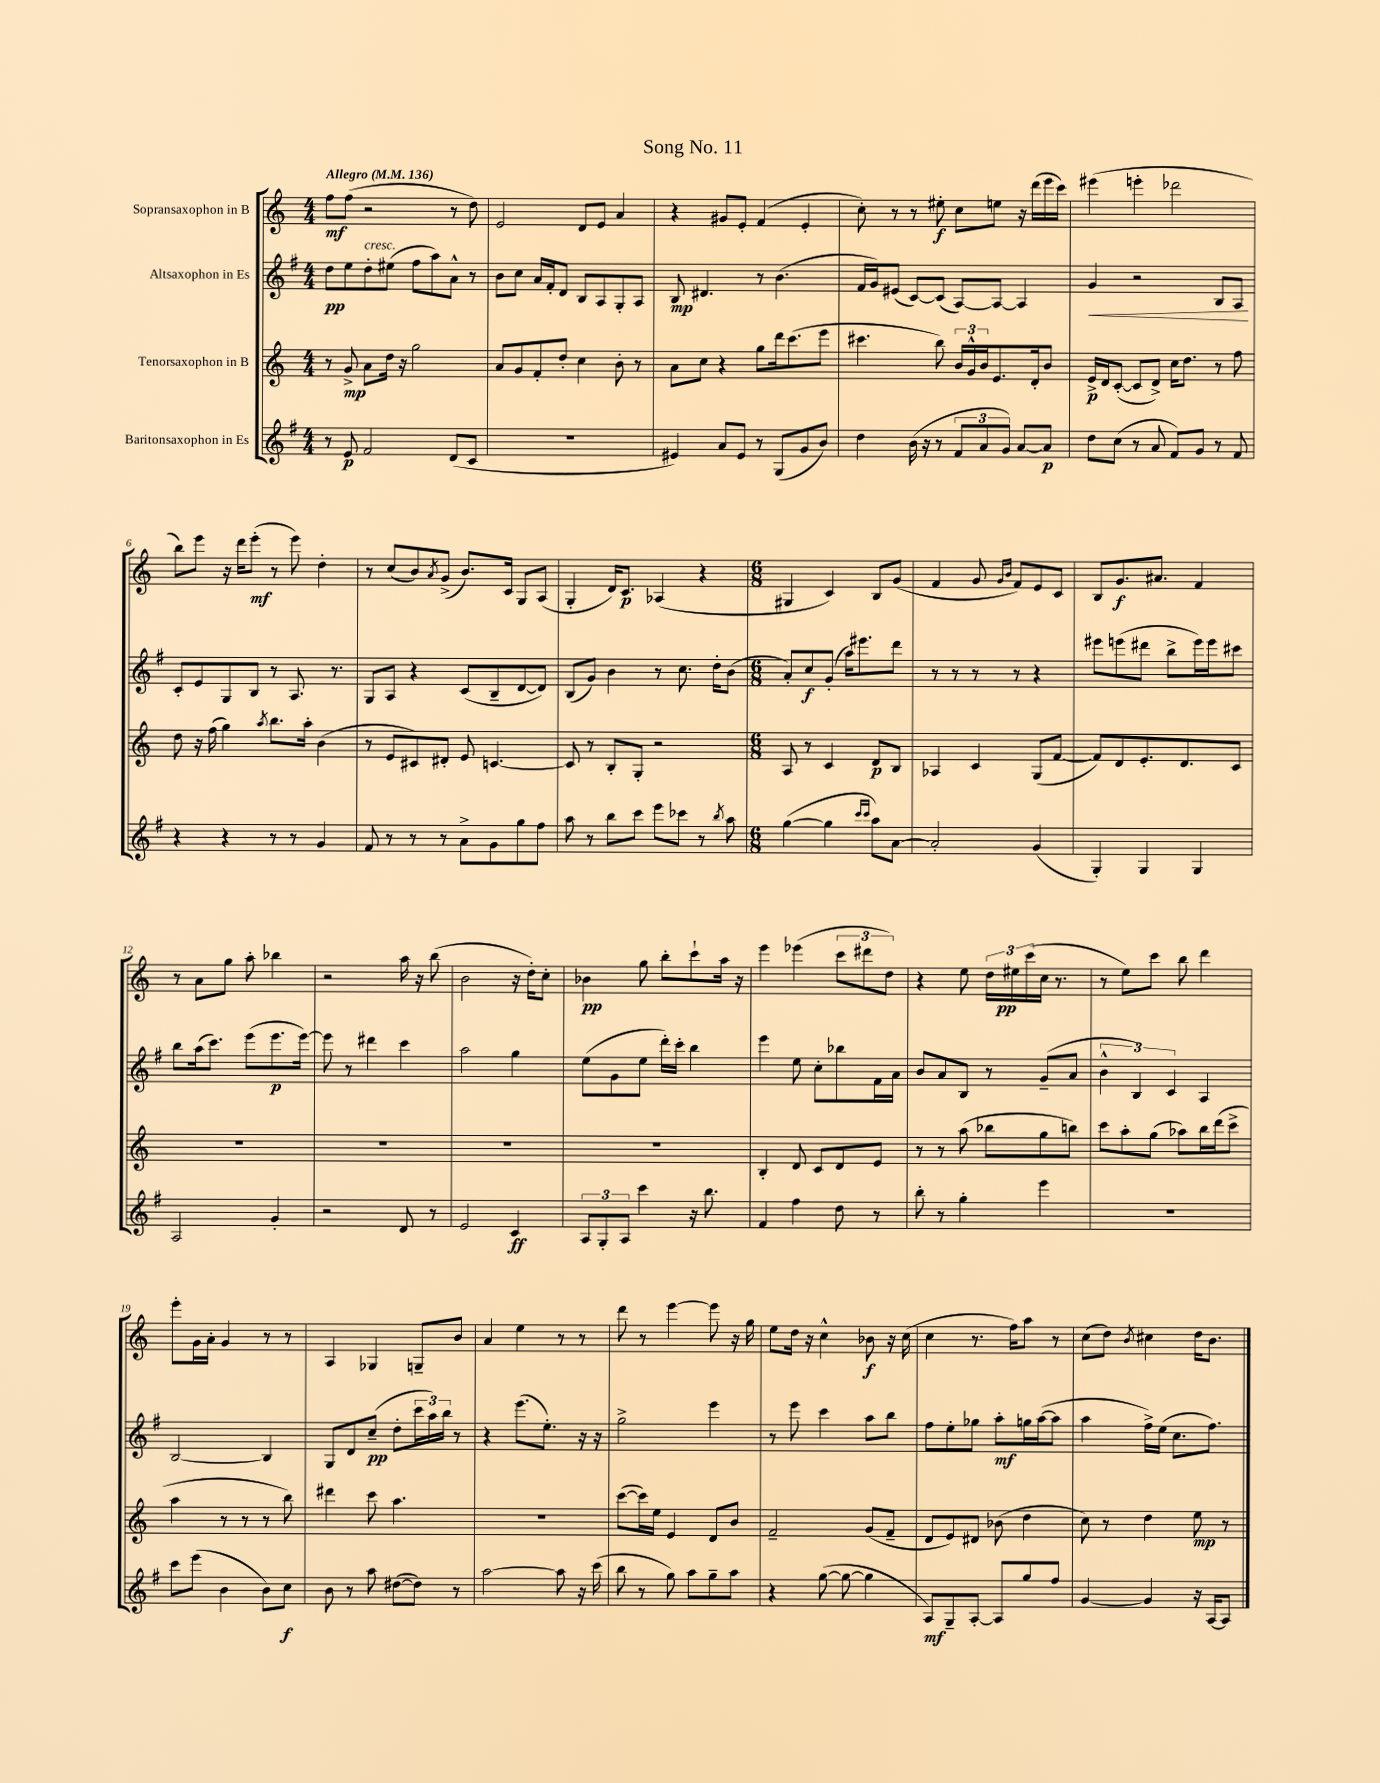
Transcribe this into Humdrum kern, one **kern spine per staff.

**kern	**kern	**kern	**kern
*staff4	*staff3	*staff2	*staff1
*clefG2	*clefG2	*clefG2	*clefG2
*k[f#]	*k[]	*k[f#]	*k[]
*M4/4	*M4/4	*M4/4	*M4/4
*MM136	*MM136	*MM136	*MM136
8r	8r	8dd	8ff
8e	8g^	8ee	(8ff
2f#	8a	8dd'	2r
.	16dd	(8ee#	.
.	16r	.	.
.	2gg	8ff#	.
.	.	8aa)	.
(8d	.	8a^^	8r
8c	.	8r	8dd)
=	=	=	=
1r	8a	8b	2e
.	8g	8cc	.
.	8f'	16a	.
.	.	16f#'	.
.	8dd'	8d	.
.	4cc	8B	8d
.	.	8A	8e
.	8b'	8G'	4a
.	8r	8A	.
=	=	=	=
4e#)	8a	8B	4r
.	8cc	4.d#	.
8a	4r	.	8g#
8e#	.	.	8e'
8r	8gg	8r	(4f
(8G	16ddd	(4.b	.
.	(8.ccc	.	.
8g	.	.	4e'
8b)	8eee	.	.
=	=	=	=
4dd	4.ccc#	16f#	8cc')
.	.	16g)	.
.	.	(8e#	8r
(16b	.	[8c)	8r
16r	.	.	.
8r	8bb)	(8c]	8ee#'
12f#	24b	[8A)	8cc
.	24g^^	.	.
12a	24b	.	.
.	8.e	8A_	8ee
12g)	.	.	.
[8a	.	4A]	16r
.	16d'	.	(16ddd
8a]	8b	.	16eee
.	.	.	16ccc)
=	=	=	=
8dd	16e^	4g	(4eee#
.	16d	.	.
(8cc	([8c'	.	.
8r	8c]	2r	4eee'
8a	8d^)	.	.
8f#)	16cc	.	2ddd-
.	8.dd	.	.
8g	.	.	.
8r	8r	8B	.
8f#	8ff	8A	.
=	=	=	=
4r	8dd	8c'	8bb)
.	16r	8e	8eee
.	(16ff	.	.
4r	4gg)	8G	16r
.	.	.	16ddd
.	.	8B	(8eee'
.	8qaa	.	.
8r	8.bb	8r	8r
8r	.	8.A	8eee)
.	16aa'	.	.
4g	(4b	.	4dd'
.	.	8.r	.
=	=	=	=
8f#	8r	8G	8r
8r	8e	8A	(8cc
8r	8c#)	4r	8b)
.	.	.	8qa
8r	8d#'	.	(8g^
8a^	8e	(8c	8.b)
8g	[4.c	8B~	.
.	.	.	16c
8gg	.	[8d	8G
8ff#	.	8d])	(8A
=	=	=	=
8aa	8c]	(8B	4G'
8r	8r	8g)	.
8bb	8B'	4b	16d)
.	.	.	8.c
8ccc	8G'	.	.
8eee	2r	8r	(4A-
8ccc-	.	8.cc	.
8r	.	.	4r
.	.	16dd'	.
8qbb	.	.	.
8aa	.	(8b	.
=	=	=	=
*M6/8	*M6/8	*M6/8	*M6/8
([4gg	8A	8a')	4G#
.	8r	8cc	.
4gg]	4c	(8g'	4c)
.	.	16aa)	.
.	.	8.eee#	.
16qqccc	.	.	.
16qqccc	.	.	.
8aa)	8d	.	8B
[8a	8B	8ddd	(8g
=	=	=	=
2a']	4A-	8r	4f
.	.	8r	.
.	4c	8r	8g
.	.	.	16qqg
.	.	.	16qqb
.	.	8r	8f)
(4g	(8G	4r	8e
.	[8f	.	8c
=	=	=	=
4G')	8f])	8eee#	8B
.	8d	(8eee	8.g
4G	8.e'	8ddd#	.
.	.	.	8.a#
.	.	8bb^	.
.	8.d	.	.
4G	.	16eee)	4f
.	.	16eee	.
.	8c	8ccc#	.
=	=	=	=
2A	2.r	8bb	8r
.	.	(16aa	8a
.	.	8.ccc)	.
.	.	.	8gg
.	.	(8eee	8aa'
4g'	.	8.eee	4bb-
.	.	[16eee)	.
=	=	=	=
2r	2.r	8eee]	2r
.	.	8r	.
.	.	4ddd#	.
8d	.	4ccc	16aa
.	.	.	16r
8r	.	.	(8bb
=	=	=	=
2e	2.r	2aa	2b
4c	.	4gg	16r
.	.	.	16dd')
.	.	.	8cc'
=	=	=	=
12A	2.r	(8ee	4b-
12G'	.	.	.
.	.	8g	.
12A	.	.	.
4ccc	.	8ee	8gg
.	.	16ddd')	8bb'
.	.	16ccc'	.
16r	.	4bb	8ccc`
8.bb	.	.	.
.	.	.	16aa
.	.	.	16r
=	=	=	=
4f#	4B'	4eee	4eee
4ff#	8d	8ee	(4eee-
.	8c	8cc'	.
8dd	8d	8bb-	12ccc
.	.	.	12ddd#
8r	8e	16f#	.
.	.	.	12dd)
.	.	16a	.
=	=	=	=
8bb'	8r	8b	4r
8r	8r	8a	.
4gg'	(8aa	8B	8ee
.	8bb-	8r	24dd
.	.	.	24ee#
.	.	.	(24ccc
4eee	8gg	(8g~	16cc
.	.	.	8.r
.	8bb)	8a	.
=	=	=	=
2.r	8ccc	6b^^	8r
.	8aa'	.	8ee)
.	.	6B)	.
.	(8gg	.	8ccc
.	.	6c	.
.	8aa-)	.	8bb
.	16bb	4A	4ddd
.	(16ddd	.	.
.	8ccc^	.	.
=	=	=	=
8ccc	4aa	[2B	8eee'
(8eee	.	.	16g
.	.	.	16a'
4b	8r	.	4g
.	8r	.	.
8b)	8r	4B]	8r
8cc	8bb)	.	8r
=	=	=	=
8b	4ddd#	8G	4A
8r	.	8d	.
8aa	8ccc	(8cc~	4G-
([8dd#	4.aa	8dd'	.
8dd#])	.	24ccc	8G~
.	.	24aa)	.
.	.	24bb	.
8r	.	8r	8b
=	=	=	=
[2aa	2.r	4r	4a
.	.	(8.eee	4ee
.	.	8.ee')	.
8aa]	.	.	8r
16r	.	16r	8r
(16ccc	.	16r	.
=	=	=	=
8bb	([8ccc	2gg^	8ddd
8r	16ccc])	.	8r
.	16ee	.	.
8gg)	4e	.	[4eee
8aa	.	.	.
8gg~	8d	4eee	8eee]
8aa	8b	.	16r
.	.	.	16gg
=	=	=	=
4r	2f~	8r	8ee
.	.	8eee	16dd
.	.	.	16r
([8gg	.	4ccc	4cc^^
8gg_	.	.	.
4gg]	(8g	8aa	8b-
.	8f~	8bb	16r
.	.	.	(16cc
=	=	=	=
8A)	8d	8ff#	4cc
8G~	8e)	8ee'	.
[8A'	8d#	8gg-	8.r
8A]	(8b-	8aa'	.
.	.	.	16ff)
8gg	4dd	16gg	8aa
.	.	([16aa	.
8ff#	.	8aa]	8r
=	=	=	=
[4g	8cc)	4aa	(8cc
.	8r	.	8dd)
.	.	.	8qb
4g]	4dd	16ff#^)	4cc#
.	.	(16ee	.
.	.	8.cc	.
16r	8ee	.	16dd
[16A	.	8.ff#)	8.b
8A]	8r	.	.
==	==	==	==
*-	*-	*-	*-
